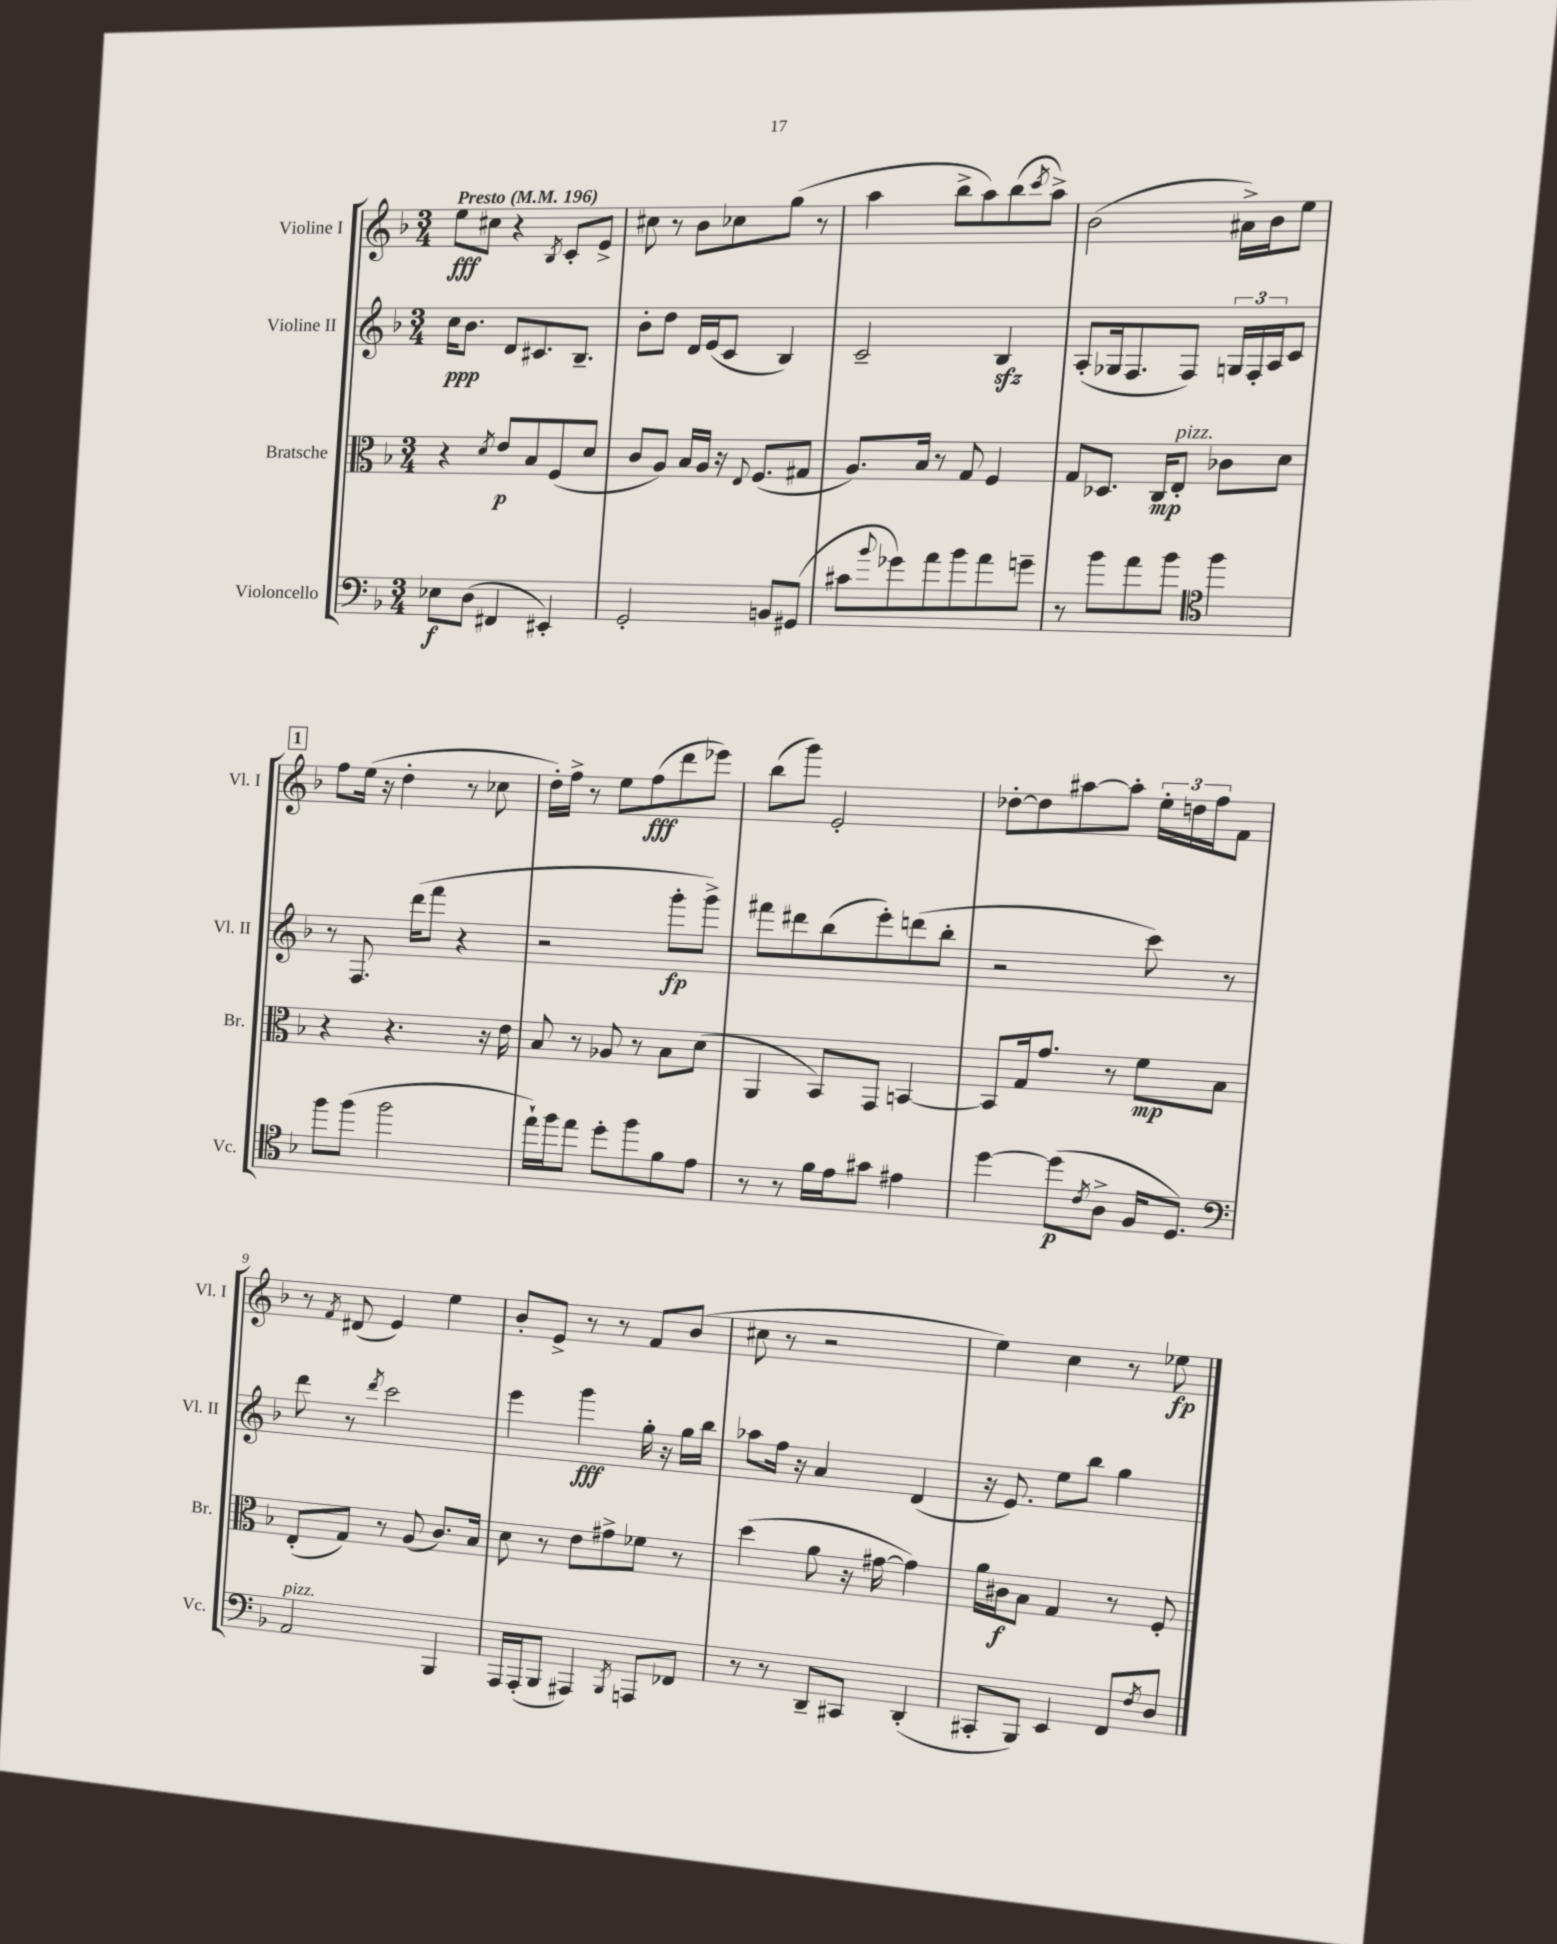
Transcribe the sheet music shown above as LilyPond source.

<<
\new StaffGroup <<
\new Staff = "s0" \with { instrumentName = "Violine I" shortInstrumentName = "Vl. I" } {
    \clef treble \key f \major \numericTimeSignature \time 3/4 \tempo "Presto" 4 = 196
    e''8\fff cis''8 r4 \acciaccatura { bes8 } c'8-. e'8-> |
    cis''8 r8 bes'8 ces''8 g''8( r8 |
    a''4 bes''8-> a''8) bes''8( \acciaccatura { c'''8 } a''8->) |
    bes'2( ais'16->) bes'16 e''8 |
    \mark \markup { \box "1" } f''8 e''16( r16 d''4-. r8 ces''8 |
    d''16-.) f''16-> r8 e''8 f''8\fff( d'''8 ees'''8) |
    bes''8( g'''8) e'2-. |
    des''8~-. des''8 ais''8~ ais''8-. \tuplet 3/2 { e''16-. d''16 f''16 } f'8 |
    r8 \acciaccatura { f'8 } dis'8( e'4) e''4 |
    bes'8-. e'8-> r8 r8 f'8 bes'8( |
    cis''8 r8 r2 |
    e''4) c''4 r8 ees''8\fp \bar "|." |
}
\new Staff = "s1" \with { instrumentName = "Violine II" shortInstrumentName = "Vl. II" } {
    \clef treble \key f \major \numericTimeSignature \time 3/4
    c''16\ppp bes'8. d'8 cis'8. bes8.-- |
    bes'8-. d''8 d'16 e'16( c'8 bes4) |
    c'2-- bes4\sfz |
    a8-.( ges16 f8. f8) \tuplet 3/2 { g16 f16-. a16 } c'8 |
    \mark \markup { \box "1" } r8 f8. d'''16( f'''8 r4 |
    r2 g'''8-.\fp g'''8->) |
    fis'''8 dis'''8 bes''8( e'''8-.) d'''8( bes''8-. |
    r2 c'''8) r8 |
    d'''8 r8 \acciaccatura { d'''8 } c'''2 |
    e'''4 g'''4\fff g''16-. r16 g''16 bes''16 |
    aes''8 f''16 r16 a'4 d'4( |
    r16 e'8.) e''8 bes''8 g''4 \bar "|." |
}
\new Staff = "s2" \with { instrumentName = "Bratsche" shortInstrumentName = "Br." } {
    \clef alto \key f \major \numericTimeSignature \time 3/4
    r4 \acciaccatura { d'8 } e'8\p bes8 f8( d'8 |
    c'8 a8) bes16 a16 r16 \appoggiatura { e8 } f8.( gis8 |
    a8.) bes16 r8 g8 f4 |
    g8 des8. c16\mp e8-.^\markup { \italic "pizz." } ces'8 d'8 |
    \mark \markup { \box "1" } r4 r4. r16 e'16 |
    bes8 r8 aes8 r8 bes8 d'8( |
    a,4 bes,8) g,8 b,4~ |
    b,8 g16 g'8. r8 f'8\mp bes8 |
    e8-.( g8) r8 a8( c'8.) bes16 |
    d'8 r8 e'8 gis'8-> fes'8 r8 |
    d''4( a'8 r16 gis'16~ gis'4) |
    a'16 cis'16\f bes8 g4 r8 f8-. \bar "|." |
}
\new Staff = "s3" \with { instrumentName = "Violoncello" shortInstrumentName = "Vc." } {
    \clef bass \key f \major \numericTimeSignature \time 3/4
    ees8\f d8( fis,4 eis,4-.) |
    g,2-. b,8 gis,8( |
    cis'8 \appoggiatura { bes'8 } ges'8) a'8 bes'8 a'8 g'8-- |
    r8 bes'8 a'8 bes'8 \clef tenor f''4 |
    \mark \markup { \box "1" } f''8 f''8( f''2 |
    e''16-!) f''16 e''8 d''8-. f''8 f'8 e'8 |
    r8 r8 f'16 e'16 gis'8 eis'4 |
    d''4~ d''8\p( \acciaccatura { c'8 } a8-> f16 d8.) |
    \clef bass a,2^\markup { \italic "pizz." } bes,,4 |
    a,,16 a,,16-.( bes,,8 ais,,4) \acciaccatura { bes,,8 } a,,8 fes,8 |
    r8 r8 d,8-- cis,8 d,4-.( |
    cis,8-. bes,,8) e,4 f,8 \acciaccatura { f8 } d8 \bar "|." |
}
>>
>>
